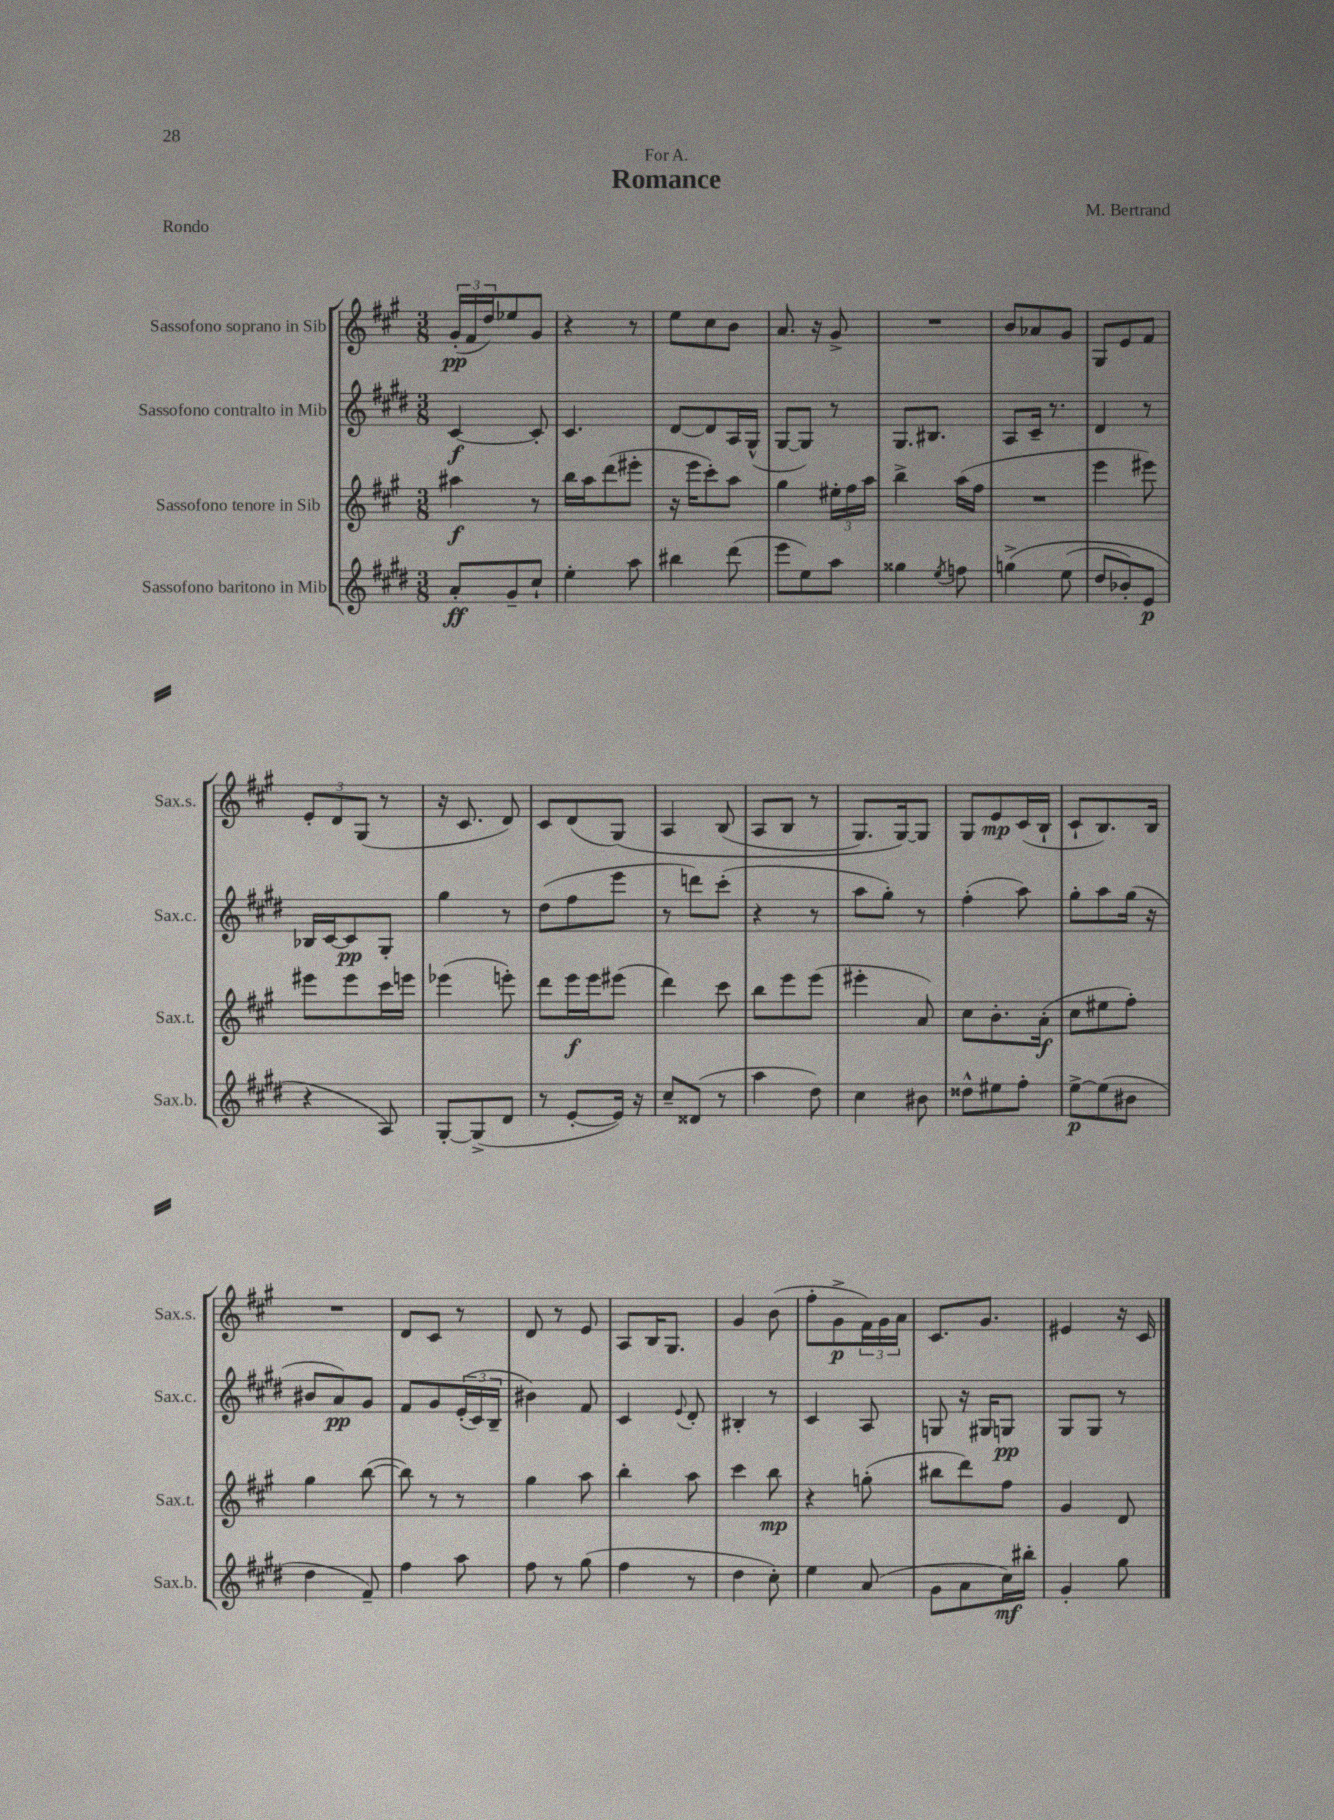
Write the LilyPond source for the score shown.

\header { title = "Romance" composer = "M. Bertrand" dedication = "For A." piece = "Rondo" }
<<
\new StaffGroup <<
\new Staff = "s0" \with { instrumentName = "Sassofono soprano in Sib" shortInstrumentName = "Sax.s." } {
    \clef treble \key a \major \numericTimeSignature \time 3/8
    \tuplet 3/2 { gis'16-.\pp( fis'16 d''16) } ees''8 gis'8 |
    r4 r8 |
    e''8 cis''8 b'8 |
    a'8. r16 gis'8-> |
    R4. |
    b'8 aes'8 gis'8 |
    gis8 e'8 fis'8 |
    \tuplet 3/2 { e'8-. d'8 gis8( } r8 |
    r16 cis'8. d'8) |
    cis'8 d'8( gis8)\( |
    a4 b8( |
    a8 b8 r8 |
    gis8.) gis16~\) gis8 |
    gis8 e'8\mp cis'16( b16-! |
    cis'8-! b8.) b16 |
    R4. |
    d'8 cis'8 r8 |
    d'8 r8 e'8 |
    a8 b16 gis8. |
    gis'4 b'8( |
    fis''8-. gis'8->\p \tuplet 3/2 { fis'16) gis'16 a'16 } |
    cis'8. gis'8. |
    eis'4 r16 cis'16 \bar "|." |
}
\new Staff = "s1" \with { instrumentName = "Sassofono contralto in Mib" shortInstrumentName = "Sax.c." } {
    \clef treble \key e \major \numericTimeSignature \time 3/8
    cis'4~\f cis'8-. |
    cis'4. |
    dis'8~ dis'8 a16 gis16-^( |
    gis8~ gis8) r8 |
    gis8. bis8. |
    a8 cis'16-- r8. |
    dis'4 r8 |
    bes16 cis'16~ cis'8\pp gis8-. |
    gis''4 r8 |
    dis''8( fis''8 e'''8 |
    r8 d'''8) cis'''8-.( |
    r4 r8 |
    a''8 gis''8-.) r8 |
    fis''4-.( a''8) |
    gis''8-. a''8 gis''16( r16 |
    bis'8 a'8\pp) gis'8 |
    fis'8 gis'8 \tuplet 3/2 { e'16-.(\( cis'16) b16-- } |
    bis'4\) fis'8 |
    cis'4 \appoggiatura { e'8 } dis'8-. |
    bis4-. r8 |
    cis'4 a8 |
    g8 r16 gis16 g8\pp |
    gis8 gis8 r8 \bar "|." |
}
\new Staff = "s2" \with { instrumentName = "Sassofono tenore in Sib" shortInstrumentName = "Sax.t." } {
    \clef treble \key a \major \numericTimeSignature \time 3/8
    ais''4\f r8 |
    b''16 a''16 d'''8( eis'''8-. |
    r16 e'''16 cis'''8-.) a''8 |
    gis''4 \tuplet 3/2 { eis''16-. fis''16 a''16 } |
    b''4-> a''16( fis''16 |
    R4. |
    e'''4 eis'''8) |
    eis'''8 eis'''8 cis'''16 e'''16 |
    ees'''4( e'''8-.) |
    d'''8 e'''16\f e'''16 eis'''8( |
    d'''4) cis'''8 |
    b''8 e'''8 e'''8( |
    eis'''4-. a'8) |
    cis''8 b'8.-. a'16-.\f( |
    cis''8 eis''8 fis''8-.) |
    gis''4 b''8~( |
    b''8) r8 r8 |
    gis''4 a''8 |
    b''4-. a''8 |
    cis'''4 b''8\mp |
    r4 g''8-.( |
    bis''8 d'''8) fis''8 |
    gis'4 d'8 \bar "|." |
}
\new Staff = "s3" \with { instrumentName = "Sassofono baritono in Mib" shortInstrumentName = "Sax.b." } {
    \clef treble \key e \major \numericTimeSignature \time 3/8
    a'8-.\ff gis'8-- cis''8-! |
    e''4-. a''8 |
    bis''4 dis'''8( |
    e'''8 e''8) a''8 |
    gisis''4 \acciaccatura { e''8 } f''8 |
    g''4->\( e''8( |
    dis''8 bes'8-.) e'8\p |
    r4 a8\) |
    gis8~-. gis8->( dis'8 |
    r8 e'8~-. e'16) r16 |
    cis''8-- disis'8( r8 |
    a''4 dis''8) |
    cis''4 bis'8 |
    disis''8-^ eis''8 fis''8-. |
    e''8~->\p e''8( bis'8 |
    dis''4 fis'8--) |
    fis''4 a''8 |
    fis''8 r8 gis''8( |
    fis''4 r8 |
    dis''4 cis''8-.) |
    e''4 a'8( |
    gis'8 a'8 cis''16\mf) bis''16-. |
    gis'4-. gis''8 \bar "|." |
}
>>
>>
\layout { \context { \Score \remove "Bar_number_engraver" } }
